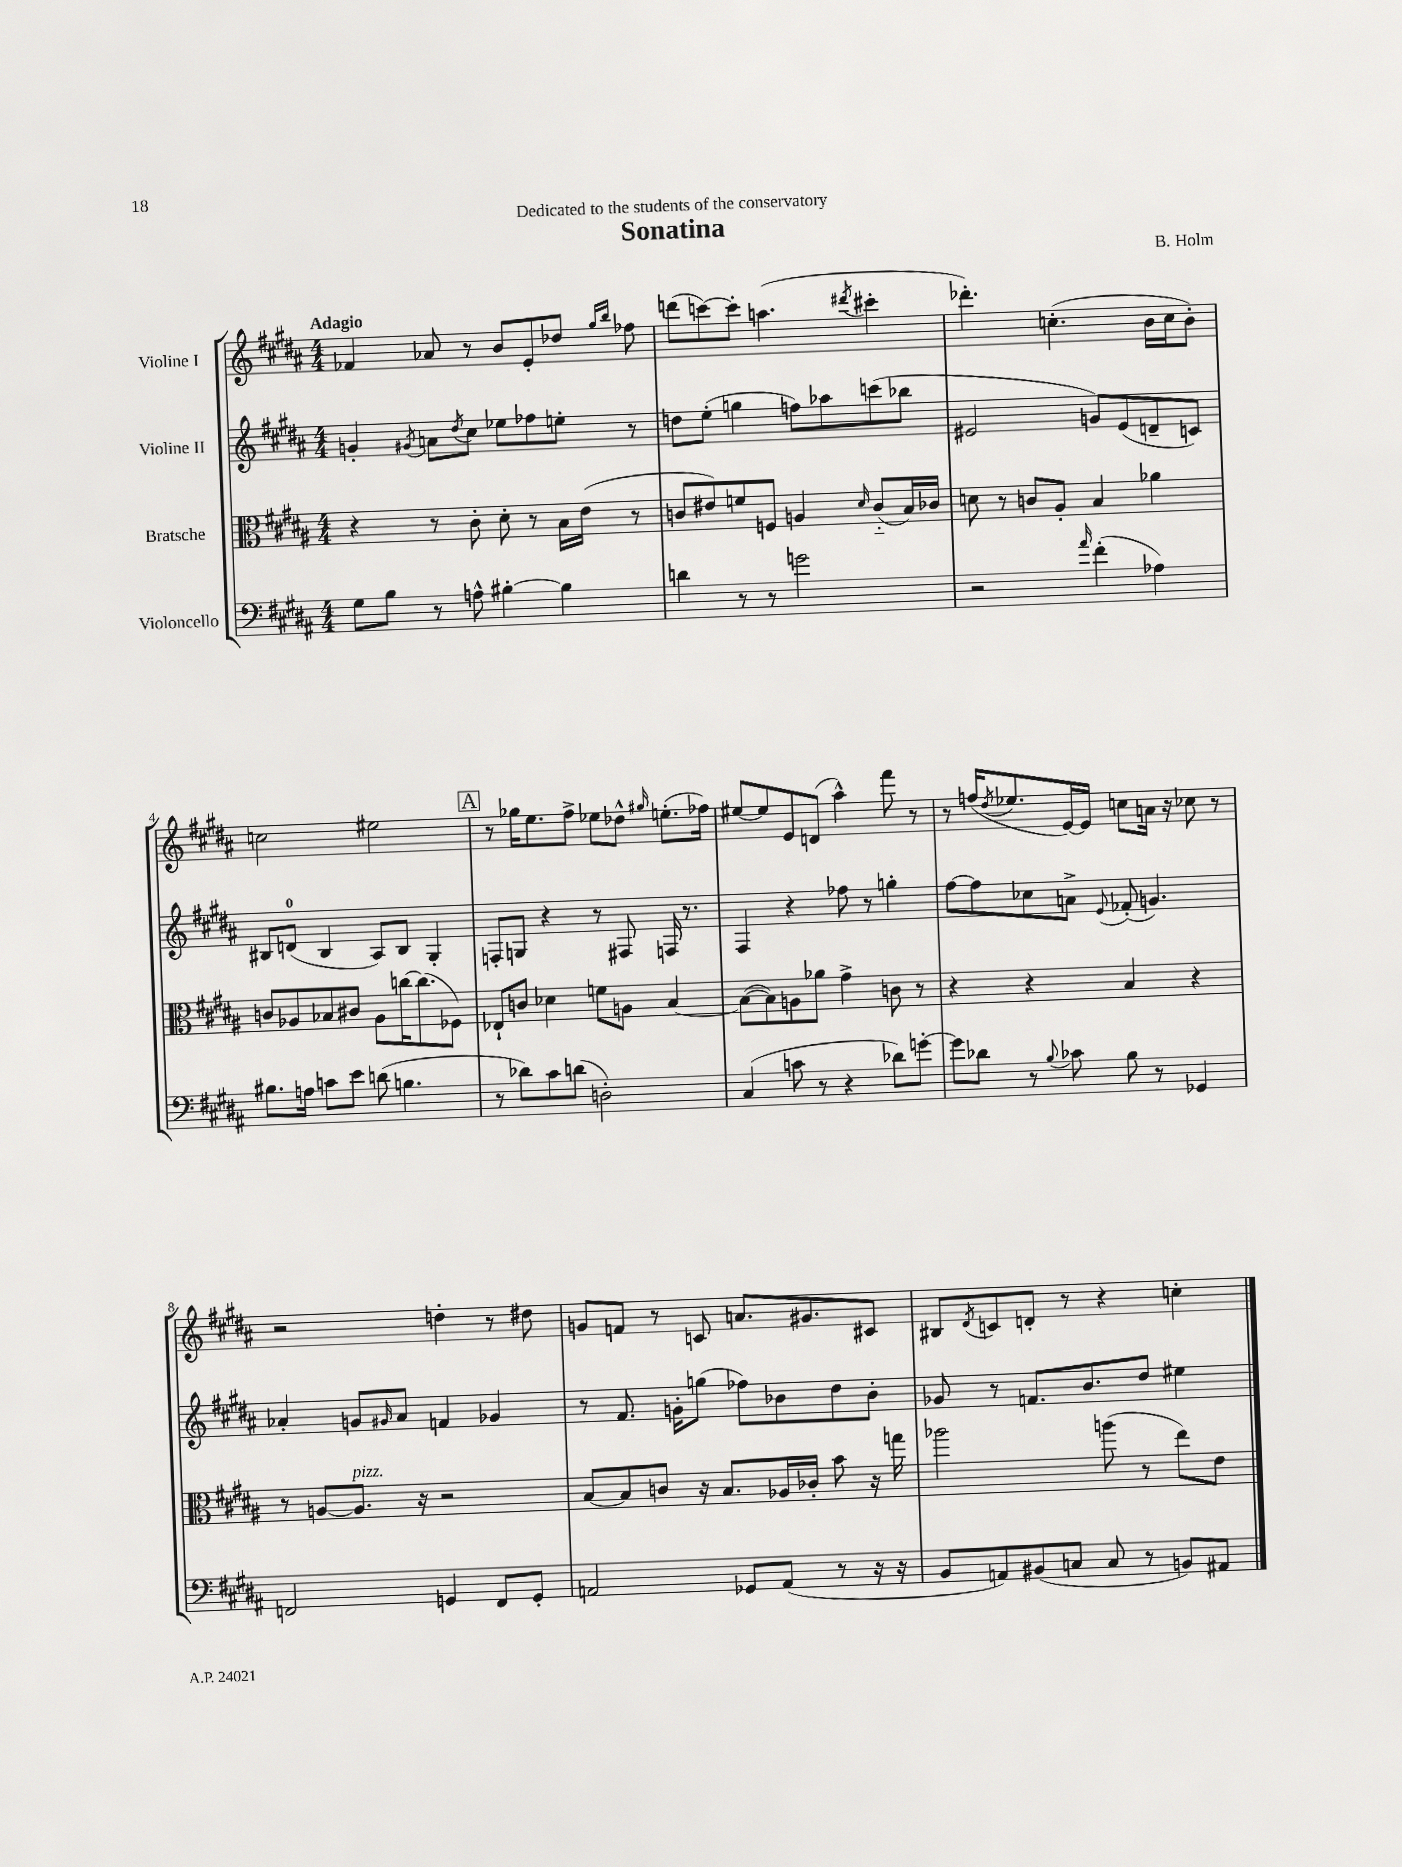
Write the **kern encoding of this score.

**kern	**kern	**kern	**kern
*staff4	*staff3	*staff2	*staff1
*clefF4	*clefC3	*clefG2	*clefG2
*k[f#c#g#d#a#]	*k[f#c#g#d#a#]	*k[f#c#g#d#a#]	*k[f#c#g#d#a#]
*M4/4	*M4/4	*M4/4	*M4/4
8G#	4r	4g'	4f-
8B	.	.	.
.	.	8qg#	.
8r	8r	8a	8a-
.	.	8qdd#	.
8A^^	8c#'	8cc#	8r
[4B#'	8d#'	8ee-	8b
.	8r	8ff-	8e'
4B#]	16B	8ee'	8dd-
.	(16e	.	.
.	.	.	16qqgg#
.	.	.	16qqbb
.	8r	8r	8ff-
=	=	=	=
4d	8c	8dd	(8ddd
.	8e#)	(8ee'	[8ccc)
8r	8f	4gg	8ccc']
8r	8F	.	(4.aa
2g	4A	8ff)	.
.	.	8aa-	.
.	16qqd#	.	8qddd#
.	(8c'~	(8ccc	4ccc#'
.	16B)	8bb-	.
.	16c-	.	.
=	=	=	=
2r	8d	2e#	4.ddd-')
.	8r	.	.
.	8c	.	.
.	8A#'	.	(4.cc'
16qqa#	.	.	.
(4f#'	4B	8g)	.
.	.	(8e#	.
4A-)	4a-	8d~	16b
.	.	.	16cc
.	.	8c)	8b')
=	=	=	=
8.B#	8c	8B#	2cc
.	8A-	(8d	.
16A	.	.	.
8c	8B-	4B#	.
8e	8c#	.	.
(8d	8A-	8A#)	2ee#
4.B	[16cc	8B#	.
.	(8.cc]	.	.
.	.	4G#'	.
.	8F-)	.	.
=	=	=	=
8r	8E-`	8F'	8r
8d-)	8c	8G	16gg-
.	.	.	8.ee
8c#	4d-	4r	.
(8d	.	.	8ff#^
2D')	8f	8r	8ee-
.	8A	8F#	8dd-^^
.	.	.	16qqgg#
.	[4B	16F	(8.ee'
.	.	8.r	.
.	.	.	16ff-)
=	=	=	=
(4C#	(8B_	4F#	[8ee#
.	8B])	.	8ee#]
8c	8A	4r	8e
8r	8a-	.	(8d
4r	4g#^	8ff-	4aa#^^)
.	.	8r	.
8d-)	8c	4gg'	8fff#
[8g'	8r	.	8r
=	=	=	=
8g]	4r	[8ff#	8r
8d-	.	8ff#]	(16ff
.	.	.	8qdd#
.	.	.	8.ee-
8r	4r	8cc-	.
8qqB	.	.	.
8c-	.	8a^	[16e)
.	.	.	16e]
.	.	8qqe	.
8B	4B	(8f-'	8cc
8r	.	4.g)	16a
.	.	.	16r
4GG-	4r	.	8cc-
.	.	.	8r
=	=	=	=
2FF	8r	4a-'	2r
.	[8A	.	.
.	8.A]	8g	.
.	.	16qqg#	.
.	.	8a-	.
.	16r	.	.
4GG	2r	4f	4dd'
8FF	.	4g-	8r
8GG'	.	.	8dd#
=	=	=	=
2AA	[8B	8r	8g
.	8B]	8.f#	8f
.	8c	.	8r
.	.	16g'	.
.	16r	(8gg	8c
.	8.B	.	.
8GG-	.	8ff-)	8.a
(8AA	16A-	8b-	.
.	16c-'	.	8.g#
8r	8b	8dd#	.
16r	16r	8b-'	8c#
16r	16gg	.	.
=	=	=	=
8BB	2aa-	8g-	8B#
.	.	.	8qd#
8AA)	.	8r	8c
(8BB#	.	8.f	8d'
8C	.	.	8r
.	.	8.b	.
8C	(8aa	.	4r
8r	8r	8dd#	.
8BB)	8ee)	4ee#	4cc'
8AA#	8e	.	.
==	==	==	==
*-	*-	*-	*-
